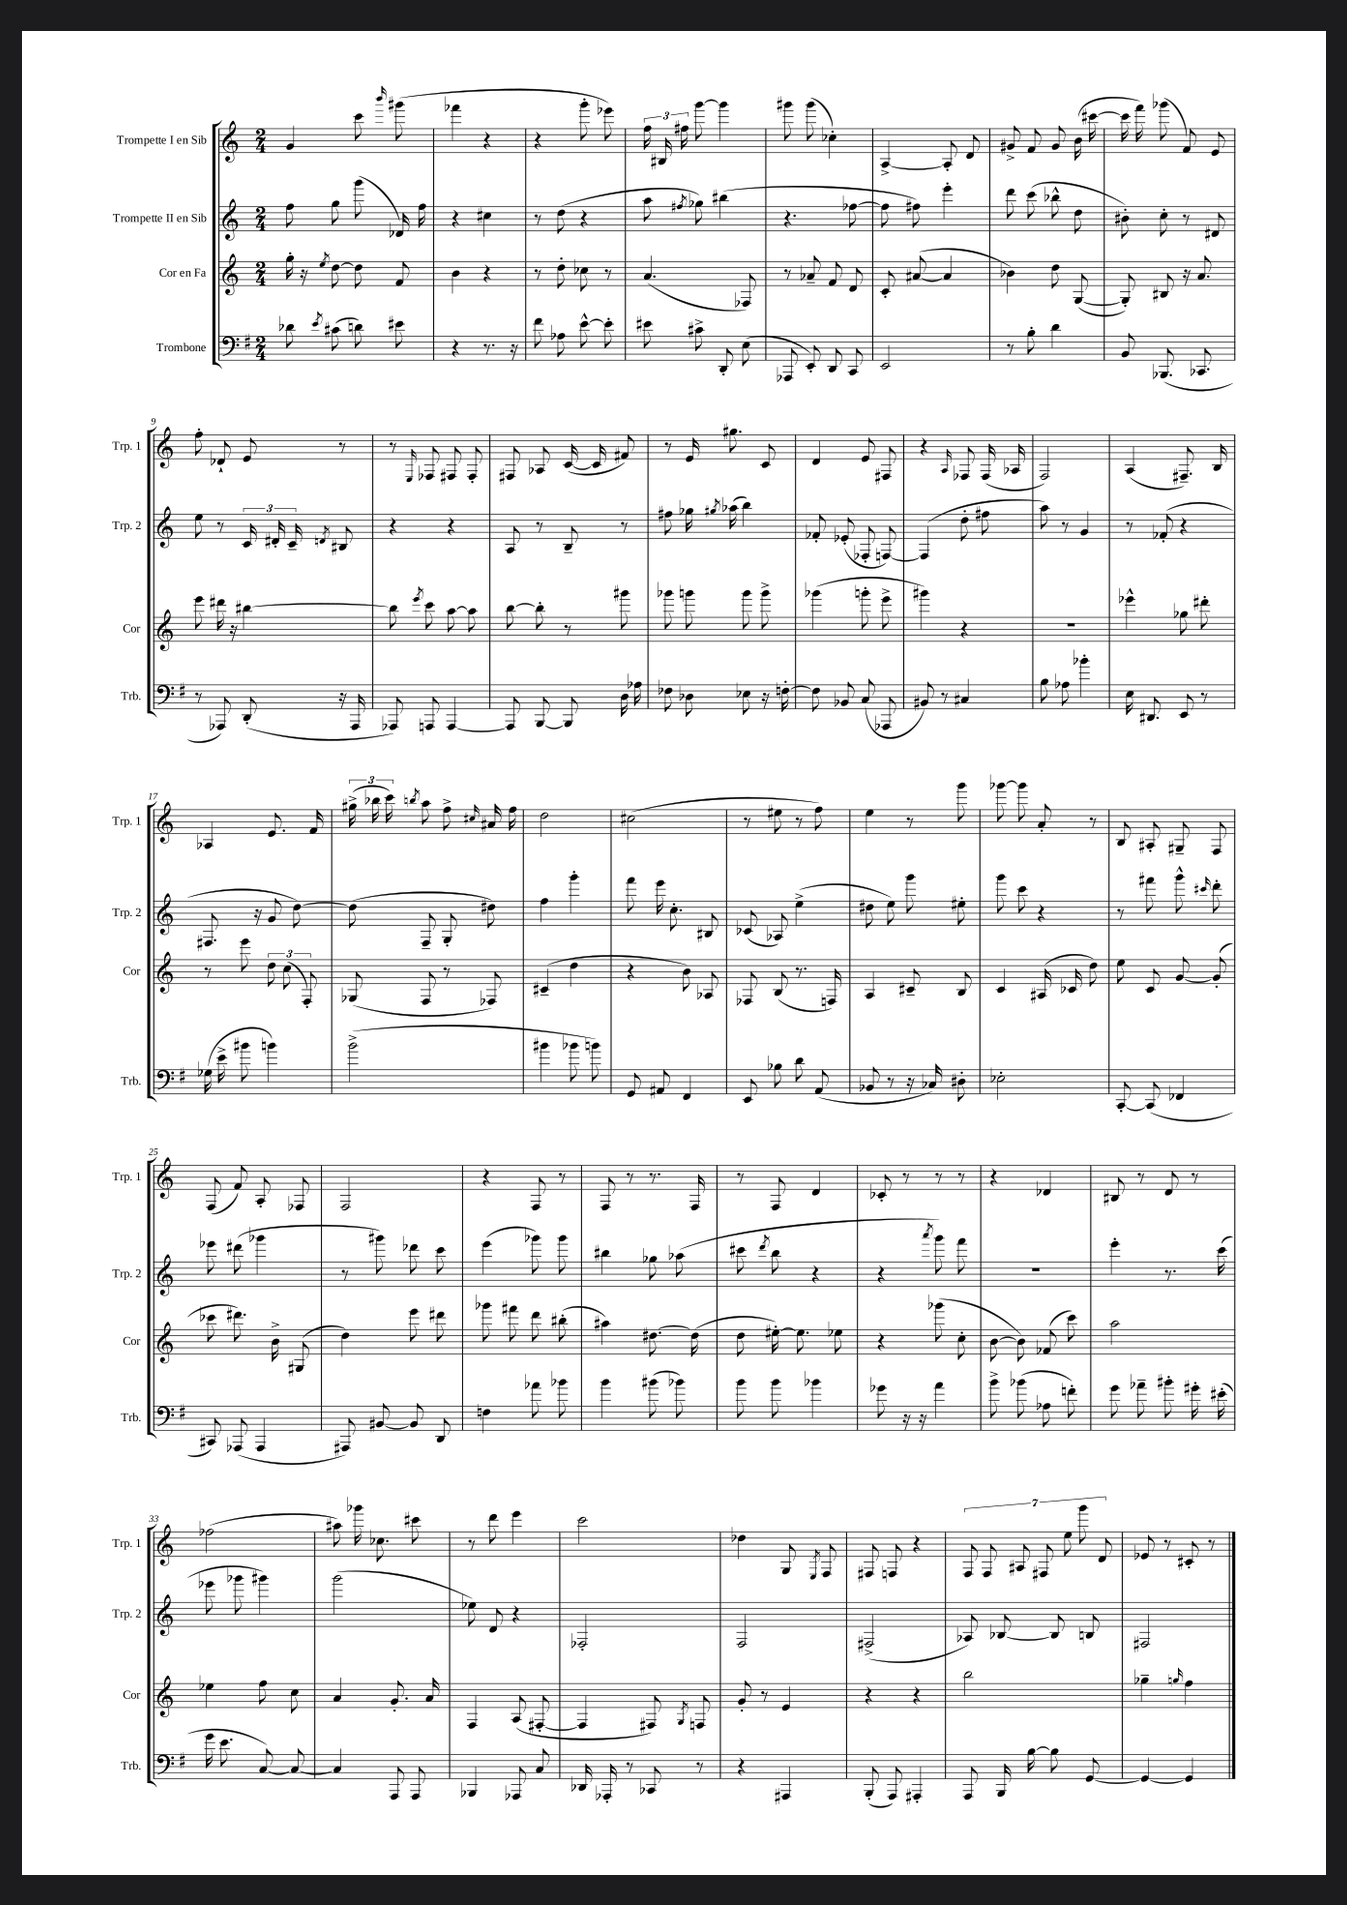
<<
\new StaffGroup <<
\new Staff = "s0" \with { instrumentName = "Trompette I en Sib" shortInstrumentName = "Trp. 1" } {
    \clef treble \key c \major \numericTimeSignature \time 2/4
    \autoBeamOff g'4 c'''8 \grace { b'''16 } gis'''8( |
    fes'''4 r4 |
    r4 g'''8-. ees'''8) |
    \tuplet 3/2 { f''16 bis16 fis''16 } g'''8~ g'''4 |
    gis'''8 gis'''8( ces''4-.) |
    a4~-> a8-. d'8 |
    gis'8-> f'8 gis'8 b'16( cis'''16~ |
    cis'''16 f'''16) ges'''8( f'8) e'8 |
    f''8-. des'8-! e'8 r8 |
    r8 \grace { e16 } fes8 fis8 fis8-. |
    fis8 aes8 c'16~( c'16 fis'8) |
    r8 e'16 gis''8. c'8 |
    d'4 e'8 fis8 |
    r4 \grace { a16 } fes8 fes16( aes16 |
    f2) |
    a4( fis8.--) b16 |
    aes4 e'8. f'16 |
    \tuplet 3/2 { gis''16->( bes''16 c'''16) } \acciaccatura { b''8 } a''8 f''8-> \grace { cis''16 } ais'16 f''16 |
    d''2 |
    cis''2( |
    r8 eis''8 r8 f''8) |
    e''4 r8 g'''8 |
    ges'''8~ ges'''8 a'8-. r8 |
    b8 ais8-. gis8-- f8 |
    f8( f'8) a8-. fes8 |
    f2 |
    r4 f8 r8 |
    f8 r8 r8. f16 |
    r8 f8 d'4 |
    ces'8-. r8 r8 r8 |
    r4 des'4 |
    bis8 r8 d'8 r8 |
    fes''2( |
    ais''8) ges'''16 ces''8. cis'''8 |
    r8 d'''8 e'''4 |
    c'''2 |
    des''4 g8 \acciaccatura { e8 } f8 |
    fis8 f8 r4 |
    \tuplet 7/4 { f8 f8 ais8 fis8 e''8 g'''8 d'8 } |
    ees'8 r8 cis'8-. r8 \bar "|." |
}
\new Staff = "s1" \with { instrumentName = "Trompette II en Sib" shortInstrumentName = "Trp. 2" } {
    \clef treble \key c \major \numericTimeSignature \time 2/4
    \autoBeamOff f''8 g''8 g'''8( des'16) f''16 |
    r4 cis''4 |
    r8 d''8( r4 |
    a''8 \acciaccatura { fis''8 } ges''8) bis''4( |
    r4. fes''8~ |
    fes''8 fis''8) e'''4-. |
    d'''8 c'''8( bes''8-^ d''8 |
    bis'8-.) c''8-. r8 dis'8 |
    e''8 r8 \tuplet 3/2 { c'16 dis'16-. c'16-- } \acciaccatura { d'8 } bis8 |
    r4 r4 |
    a8 r8 b8-- r8 |
    fis''8 ges''16 \acciaccatura { gis''8 } aes''16( b''4) |
    fes'8-. ees'8-.( fes8-. f8~) |
    f4( d''8-. fis''8 |
    a''8) r8 g'4 |
    r8 fes'8-.( r4 |
    fis8. r16 g'8 d''8~) |
    d''8( f8-- g8-. dis''8) |
    f''4 g'''4-. |
    f'''8 e'''16 c''8.-. bis8 |
    ces'8( aes8) e''4->( |
    dis''8 e''8) g'''8 eis''8-. |
    g'''8 c'''8 r4 |
    r8 fis'''8 g'''8-^ \grace { cis'''16 } d'''8-. |
    ees'''8 dis'''8( ges'''4 |
    r8 gis'''8) des'''8 c'''8 |
    e'''4( ges'''8) ges'''8 |
    bis''4 ges''8 aes''8( |
    cis'''8 \acciaccatura { d'''8 } b''8 r4 |
    r4 \acciaccatura { a'''8 } g'''8) f'''8 |
    R2 |
    e'''4-. r8. c'''16( |
    ees'''8 ges'''8 gis'''4) |
    g'''2( |
    ees''8) d'8 r4 |
    fes2-. |
    f2 |
    fis2->( |
    aes8) bes8~ bes8 b8 |
    fis2 \bar "|." |
}
\new Staff = "s2" \with { instrumentName = "Cor en Fa" shortInstrumentName = "Cor" } {
    \clef treble \key c \major \numericTimeSignature \time 2/4
    \autoBeamOff g''16-. r16 \acciaccatura { e''8 } d''8~ d''8 f'8 |
    b'4 r4 |
    r8 d''8-. ces''8 r8 |
    a'4.( fes8) |
    r8 aes'8-- f'8 d'8 |
    c'8-. ais'8~( ais'4 |
    bes'4) d''8 g8~( |
    g8-.) bis8 r16 a'8. |
    e'''8 dis'''16 r16 bis''4~ |
    bis''8 \acciaccatura { e'''8 } c'''8 a''8~ a''8 |
    b''8~ b''8-. r8 gis'''8 |
    ges'''8 g'''8 g'''8 g'''8-> |
    ges'''4( g'''8-. e'''8-> |
    gis'''4) r4 |
    R2 |
    ees'''4-^ ges''8 dis'''8-. |
    r8 e'''8 \tuplet 3/2 { d''8 c''8( f8-.) } |
    ges8( f8 r8 fes8) |
    cis'4--( d''4 |
    r4 b'8) aes8 |
    fes8 b8( r8. f16) |
    a4 cis'8-- b8 |
    c'4 ais16( ces'16 d''8) |
    e''8 c'8 g'8~ g'8-.( |
    ces'''8 dis'''8.) b'16-> gis8( |
    d''4) e'''8 dis'''8 |
    ges'''8 fis'''8 d'''8 bis''8-.( |
    ais''4) dis''8.~ dis''16( |
    d''8 eis''16~-.) eis''8. ees''8 |
    r4 ges'''8( c''8-. |
    b'8~ b'8) fes'8( c'''8) |
    a''2 |
    ees''4 f''8 c''8 |
    a'4 g'8.-. a'16 |
    f4 a8( fis8~-. |
    fis4 fis8) \acciaccatura { g8 } f8 |
    g'8-. r8 e'4 |
    r4 r4 |
    b''2 |
    ges''4-- \grace { g''16 } f''4 \bar "|." |
}
\new Staff = "s3" \with { instrumentName = "Trombone" shortInstrumentName = "Trb." } {
    \clef bass \key g \major \numericTimeSignature \time 2/4
    \autoBeamOff des'8 \acciaccatura { e'8 } cis'8( d'8) eis'8 |
    r4 r8. r16 |
    fis'8 aes8 e'8~-^ e'8-. |
    eis'8 cis'8-> d,8-. e8( |
    aes,,8 e,8-.) d,8 c,8 |
    e,2 |
    r8 b8-. d'4 |
    b,8 bes,,8.( ces,8. |
    r8 aes,,8) d,8-.( r16 aes,,16 |
    aes,,8) a,,8 a,,4~ |
    a,,8 b,,8~ b,,8 d16 aes16 |
    fes8 des8 ees8 r16 f16~-. |
    f8 bes,8 c8( aes,,8 |
    bis,8) r8 cis4 |
    b8 aes8 bes'4-. |
    e16 dis,8. e,8 r8 |
    ges16( e'16-> bis'8 b'4) |
    b'2->( |
    bis'4 bes'8 b'8) |
    g,8 ais,8 fis,4 |
    e,8 bes8 d'8 a,8( |
    bes,8 r8 r16 ces16) dis8-. |
    ees2-. |
    c,8~-. c,8( fes,4 |
    cis,8) aes,,8( aes,,4 |
    ais,,8) bis,8~ bis,8 d,8 |
    f4 aes'8 bes'8 |
    b'4 bis'8( bes'8) |
    b'8 b'8 bes'4 |
    ges'8 r16 r16 a'4 |
    b'8-> bes'8( aes8 f'8-.) |
    g'8 aes'8-- bis'8-. gis'16-. eis'16-.( |
    g'16 e'8. c8~) c8~ |
    c4 a,,8 a,,8 |
    bes,,4 aes,,8 c8 |
    des,16 aes,,16-. r8 ces,8 r8 |
    r4 ais,,4 |
    b,,8-.( a,,8) ais,,4-. |
    a,,8 b,,16 b16~ b8 g,8~ |
    g,4~ g,4 \bar "|." |
}
>>
>>
